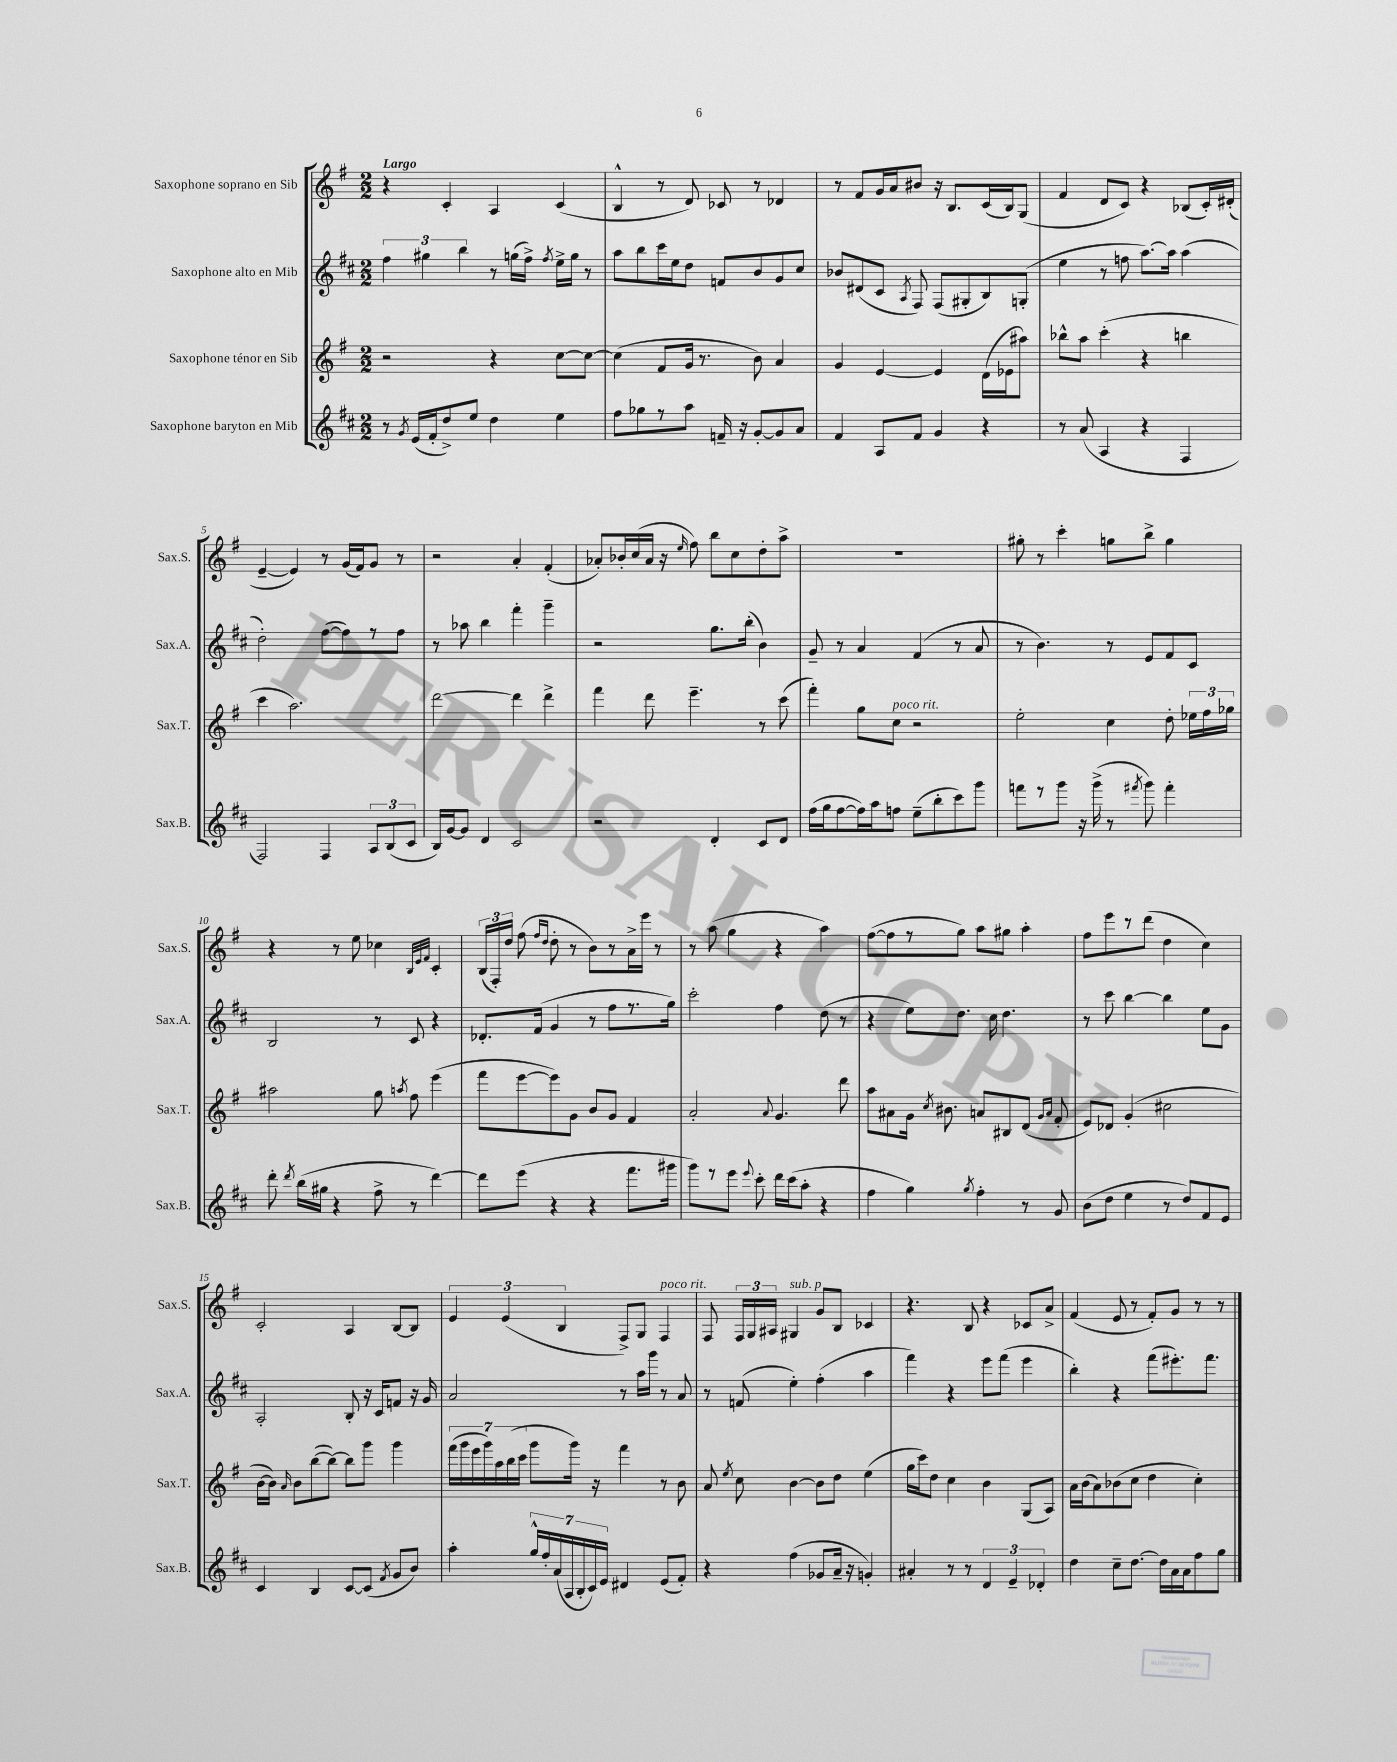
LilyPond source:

<<
\new StaffGroup <<
\new Staff = "s0" \with { instrumentName = "Saxophone soprano en Sib" shortInstrumentName = "Sax.S." } {
    \clef treble \key g \major \numericTimeSignature \time 2/2 \tempo "Largo"
    \autoBeamOff r4 c'4-. a4 c'4( |
    b4-^ r8 d'8) ces'8 r8 des'4 |
    r8 fis'8[ g'16 a'16 bis'8] r16 b8.[ c'16( b16) g8]( |
    fis'4 d'8[ c'8]) r4 bes8[( c'16-.) dis'16]-.( |
    e'4~-- e'4) r8 g'16[( fis'16) g'8] r8 |
    r2 a'4-. fis'4-.( |
    aes'8[-.) bes'16-. c''16( aes'16] r16 \grace { e''16 } fis''8) b''8[ c''8 d''8-. a''8]-> |
    R1 |
    gis''8-. r8 c'''4-. g''8[ b''8]-> g''4 |
    r4 r8 e''8 ces''4 \grace { b32[ e'32 fis'32] } c'4-. |
    \tuplet 3/2 { b16[( fis16-.) d''16] } fis''8( \grace { fis''16[ d''16] } d''8-. r8 b'8[) r8 a'16-> e'''16] r8 |
    r8 a''8( g''4 r4 a''4) |
    fis''8[~( fis''8 r8 g''8]) a''8[ gis''8] a''4-. |
    fis''8[ e'''8 r8 d'''8]( d''4 c''4) |
    c'2-. a4 b8[~ b8] |
    \tuplet 3/2 { e'4 e'4( b4 } fis8[->) g8] fis4^\markup { \italic "poco rit." } |
    fis8 \tuplet 3/2 { fis16[ g16 ais16] } gis4^\markup { \italic "sub. p" } g'8[ b8] ces'4 |
    r4. b8 r4 ces'8[ a'8]-> |
    fis'4( e'8 r8 fis'8[-.) g'8] r8 r8 \bar "|." |
}
\new Staff = "s1" \with { instrumentName = "Saxophone alto en Mib" shortInstrumentName = "Sax.A." } {
    \clef treble \key d \major \numericTimeSignature \time 2/2
    \autoBeamOff \tuplet 3/2 { fis''4 gis''4 b''4 } r8 g''16[( fis''16]->) \acciaccatura { fis''8 } e''16[-> g''16] r8 |
    a''8[ b''8 cis'''16 e''16 d''8] f'8[ b'8 g'8 cis''8] |
    bes'8[ dis'8( cis'8] \acciaccatura { a8 } fis8) fis8[( gis8-. b8) g8]-.( |
    e''4 r8 f''8 a''8.[~) a''16] a''4( |
    d''2-.) fis''8[~( fis''8) r8 fis''8] |
    r8 aes''8 b''4 fis'''4-. g'''4-- |
    r2 g''8.[ b''16]-.( b'4) |
    g'8-- r8 a'4 fis'4( r8 a'8 |
    r8 b'4.) r8 e'8[ fis'8 cis'8] |
    b2 r8 cis'8 r4 |
    des'8.[-. fis'16]( g'4 r8 fis''8[ r8. g''16]) |
    cis'''2-. fis''4 d''8( r8 |
    r4 e''8[) d''8.] cis''16 d''4. |
    r8 cis'''8 b''4~ b''4 e''8[ g'8] |
    a2-. b8-. r16 cis'16[ f'8] r16 g'16 |
    a'2 r8 a''16[ g'''16] r8 a'8 |
    r8 f'8( e''4-.) fis''4-.( a''4 |
    fis'''4) r4 e'''8[ fis'''8]( e'''4 |
    b''4-.) r4 fis'''8[( eis'''8.-.) fis'''8.] \bar "|." |
}
\new Staff = "s2" \with { instrumentName = "Saxophone ténor en Sib" shortInstrumentName = "Sax.T." } {
    \clef treble \key g \major \numericTimeSignature \time 2/2
    \autoBeamOff r2 r4 c''8[~ c''8]~ |
    c''4( fis'8[ g'16] r8. b'8) a'4 |
    g'4 e'4~ e'4 d'16[( ees'16 ais''8]) |
    bes''8[-^ a''8] c'''4-.( r4 b''4 |
    c'''4 a''2.) |
    d'''2~ d'''4 d'''4-> |
    fis'''4 d'''8 e'''4.-- r8 c'''8( |
    fis'''4-.) g''8[ c''8]^\markup { \italic "poco rit." } r2 |
    e''2-. c''4 d''8-. \tuplet 3/2 { ees''16[ fis''16 ges''16] } |
    ais''2 g''8 \acciaccatura { a''8 } fis''8 e'''4( |
    fis'''8[ e'''8~ e'''8) g'8] b'8[ g'8] fis'4 |
    a'2-. \appoggiatura { a'8 } g'4. d'''8 |
    a''8[ ais'8 g'16] \acciaccatura { c''8 } bis'8. a'8[ bis8 d'8]( \grace { g'16[ a'16] } fis'8-. |
    e'8[) des'8] g'4-.( cis''2 |
    b'16[~ b'16]) \grace { a'16 } b'8[ b''8~( b''8]~) b''8[ g'''8] g'''4 |
    \tuplet 7/4 { fis'''16[( g'''16 e'''16 g'''16) a''16 b''16( c'''16] } g'''8[ g'''16]) r16 fis'''4 r8 b'8 |
    a'8 \acciaccatura { e''8 } c''8 b'4~ b'8[ d''8] e''4( |
    g''16[ c'''16) d''8] c''4 b'4 g8[( a8]) |
    a'16[ b'16( a'8) bes'8( c''8] d''4 c''4-.) \bar "|." |
}
\new Staff = "s3" \with { instrumentName = "Saxophone baryton en Mib" shortInstrumentName = "Sax.B." } {
    \clef treble \key d \major \numericTimeSignature \time 2/2
    \autoBeamOff r8 \acciaccatura { g'8 } e'16[( fis'16-. d''8->) e''8] d''4 e''4 |
    fis''8[ ges''8 r8 a''8] f'16-- r16 g'8[~-. g'8 a'8] |
    fis'4 a8[ fis'8] g'4 r4 |
    r8 a'8( a4 r4 fis4 |
    fis2) fis4 \tuplet 3/2 { a8[ b8( cis'8] } |
    b16[) g'16~ g'8] d'4 cis'2 |
    r2 d'4-. cis'8[ d'8] |
    fis''16[( g''16 fis''8~ fis''16) a''16 f''8] e''8[--( b''8-. cis'''8) g'''8] |
    f'''8[ r8 g'''8] r16 g'''16->( r8 \acciaccatura { fis'''8 } g'''8) fis'''4-. |
    d'''8-. \acciaccatura { d'''8 } b''16[( gis''16] r4 fis''8-> r8 d'''4~) |
    d'''8[ e'''8]( r4 r4 fis'''8.[ gis'''16] |
    g'''8[) r8 e'''8] \appoggiatura { e'''8 } cis'''8-. d'''16[ cis'''16( a''8]-. r4 |
    fis''4 g''4) \acciaccatura { g''8 } fis''4-. r8 g'8 |
    b'8[( d''8] e''4 r8 d''8[) fis'8 e'8] |
    cis'4 b4 cis'8[~ cis'8]( \acciaccatura { fis'8 } g'8[ b'8]) |
    a''4-. \tuplet 7/4 { g''16[-^ fis''16-. a'16( a16 b16-. cis'16) e'16] } dis'4 e'8[( fis'8]-.) |
    r4 fis''4( ges'8[ a'16]-- r16 g'4-.) |
    ais'4-. r8 r8 \tuplet 3/2 { d'4 e'4-- des'4-. } |
    d''4 cis''8[-- d''8.]~ d''16[ a'16 a'16 fis''8 g''8] \bar "|." |
}
>>
>>
